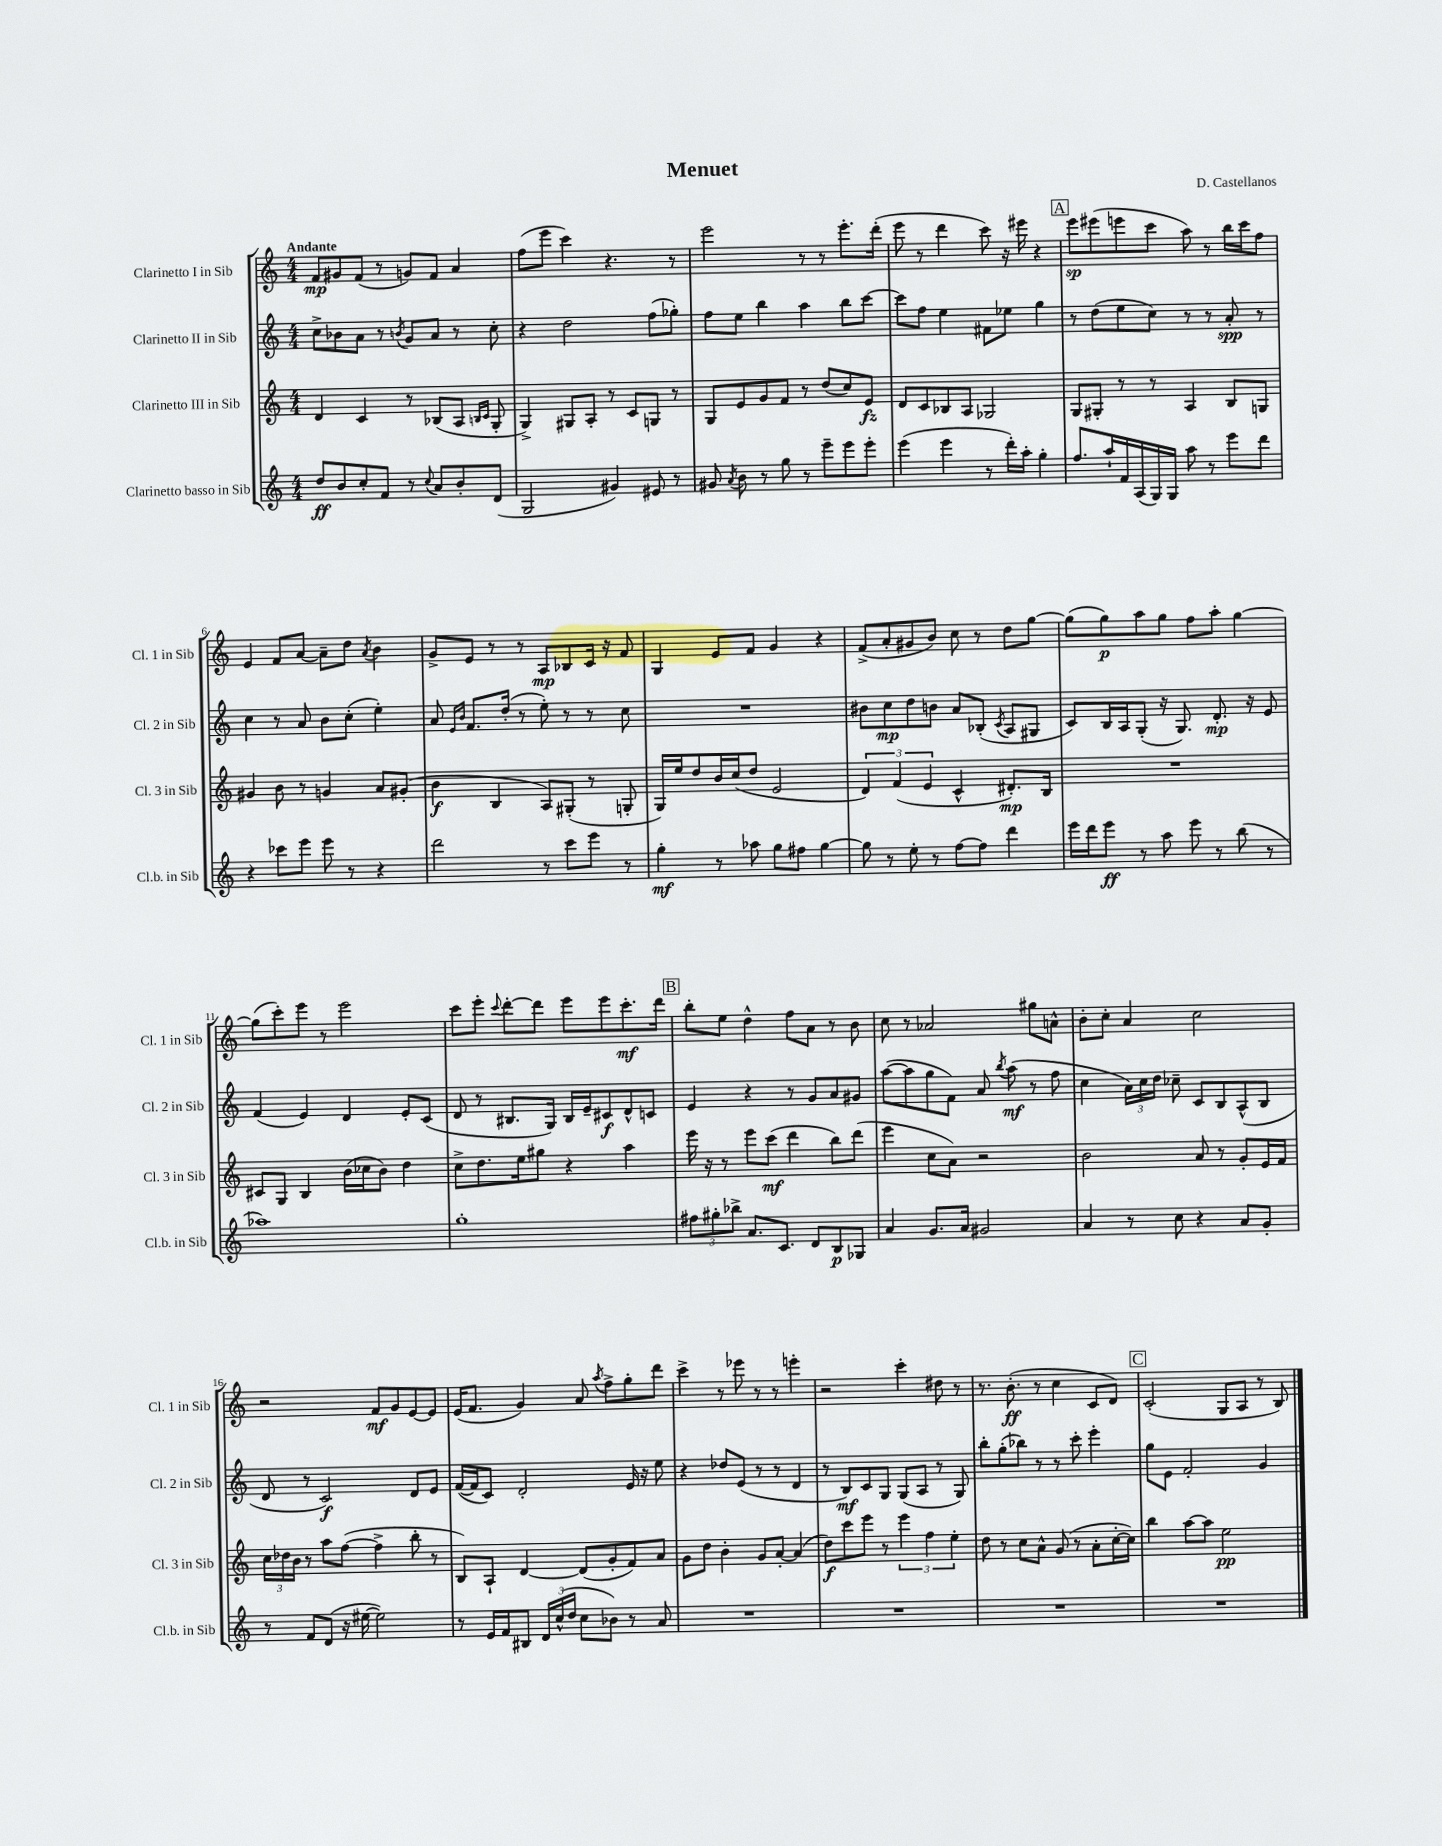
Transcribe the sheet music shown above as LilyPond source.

\header { title = "Menuet" composer = "D. Castellanos" }
<<
\new StaffGroup <<
\new Staff = "s0" \with { instrumentName = "Clarinetto I in Sib" shortInstrumentName = "Cl. 1 in Sib" } {
    \clef treble \key c \major \numericTimeSignature \time 4/4 \tempo "Andante"
    \autoBeamOff f'8[\mp gis'8 f'8]( r8 g'8[) f'8] a'4 |
    f''8[( e'''8] c'''4) r4. r8 |
    e'''2 r8 r8 e'''8.[-. d'''16]-.( |
    e'''8 r8 d'''4 c'''8) r16 eis'''16 r4 |
    \mark \markup { \box "A" } e'''8[\sp eis'''8( e'''8 c'''8] a''8) r8 b''16[ c'''16 f''8] |
    e'4 f'8[ a'8]~ a'8[-- d''8] \acciaccatura { a'8 } b'4 |
    g'8[-> e'8] r8 r8 a8[\mp bes8 c'16] r16 f'8 |
    g4 e'8[ f'8] g'4 r4 |
    f'8[->( a'8-. gis'8 b'8]) c''8 r8 d''8[ g''8]~ |
    g''8[( g''8\p) a''8 g''8] f''8[ a''8]-. g''4~ |
    g''8[( c'''8-.) e'''8] r8 e'''2 |
    c'''8[ e'''8]-. \appoggiatura { c'''8 } d'''8[~-. d'''8] e'''8[ e'''8 c'''8.-.\mf d'''16] |
    \mark \markup { \box "B" } b''8[-. e''8] d''4-^ f''8[ a'8] r8 b'8 |
    c''8 r8 aes'2 gis''8[ a'8]-^ |
    b'8[-. c''8]-. a'4 c''2 |
    r2 f'8[\mf g'8 e'8~ e'8] |
    e'16[( f'8.] g'4) a'8 \acciaccatura { a''8 } f''8[-> g''8-. d'''8] |
    c'''4-> r8 ees'''8 r8 r8 e'''4-. |
    r2 c'''4-. dis''8 r8 |
    r8. b'8.-.\ff( r8 c''4 c'8[ d'8]) |
    \mark \markup { \box "C" } c'2-.( g8[ a8] r8 b8) \bar "|." |
}
\new Staff = "s1" \with { instrumentName = "Clarinetto II in Sib" shortInstrumentName = "Cl. 2 in Sib" } {
    \clef treble \key c \major \numericTimeSignature \time 4/4
    \autoBeamOff c''8[-> bes'8 a'8] r8 \acciaccatura { b'8 } g'8[ a'8] r8 c''8-. |
    r4 d''2 f''8[( ges''8]-.) |
    f''8[ e''8] b''4 a''4 b''8[ c'''8]~ |
    c'''8[ f''8] e''4 fis'8[ ees''8] g''4 |
    \mark \markup { \box "A" } r8 d''8[( e''8 c''8]) r8 r8 a'8-.\spp r8 |
    c''4 r8 a'8 b'8[ c''8]-.( e''4-.) |
    a'8 \grace { e'16[ b'16] } f'8.[ d''16]-.( r8 e''8-.) r8 r8 c''8 |
    R1 |
    bis'8[ c''8\mp d''8 b'8] a'8[ bes8]-.( \acciaccatura { c'8 } a8[ gis8] |
    c'8[) b16 a16 g8]-.( r16 g8.) d'8.-.\mp r16 e'8 |
    f'4( e'4) d'4 e'8[-. c'8]( |
    d'8 r8 bis8.[ g16]) bis16[ e'16-- cis'8\f d'8-^ c'8] |
    \mark \markup { \box "B" } e'4 r4 r8 g'8[ a'8 gis'8] |
    a''8[~( a''8 g''8 f'8]) a'8 \acciaccatura { b''8 } a''8\mf( r8 f''8 |
    c''4 \tuplet 3/2 { a'16[) c''16 d''16] } ces''8-- c'8[ b8 a8-^( b8] |
    d'8 r8 c'2\f) d'8[ e'8] |
    f'16[~( f'16 c'8]) d'2-. e'16 r16 e''8 |
    r4 des''8[ e'8]( r8 r8 d'4 |
    r8 b8[\mf) c'8 g8] g8[( a8] r8 g8) |
    b''8[-. g''8-.( bes''8]) r8 r8 c'''8-. e'''4-. |
    \mark \markup { \box "C" } g''8[ e'8] f'2-. g'4 \bar "|." |
}
\new Staff = "s2" \with { instrumentName = "Clarinetto III in Sib" shortInstrumentName = "Cl. 3 in Sib" } {
    \clef treble \key c \major \numericTimeSignature \time 4/4
    \autoBeamOff d'4 c'4 r8 bes8[( a8] \grace { b16[ c'16] } g8-. |
    g4->) gis8[ a8]-. r8 c'8[ g8] r8 |
    g8[ e'8 g'8 f'8] r8 d''8[( c''8) e'8]\fz |
    d'8[ c'8 bes8 a8] ges2 |
    \mark \markup { \box "A" } g8[ gis8]-. r8 r8 a4 b8[ g8] |
    gis'4 b'8 r8 g'4 a'8[ gis'8]-.( |
    b'4\f b4 a8[) gis8]-.( r8 g8-. |
    g16[) e''16 d''8 b'16 c''16( d''8] e'2 |
    \tuplet 3/2 { d'4) f'4( e'4 } c'4-^ dis'8.[-.\mp) b16] |
    R1 |
    cis'8[ g8] b4 b'16[( ces''16 b'8]) d''4 |
    c''8[-> d''8. e''16 gis''8] r4 a''4 |
    \mark \markup { \box "B" } e'''16 r16 r8 e'''8[ c'''8]\mf( d'''4 b''8[) d'''8]( |
    e'''4 c''8[ a'8]) r2 |
    b'2 a'8 r8 g'8[-. e'16 f'16] |
    \tuplet 3/2 { c''16[ des''16 b'16] } r8 a''8[ f''8]~( f''4-> b''8-. r8 |
    b8[) a8]-! d'4~ d'8[( g'8-. f'8) a'8] |
    g'8[ d''8] b'4-. g'8[ a'8]~-. a'4( |
    d''8[\f) c'''8 e'''8] r8 \tuplet 3/2 { e'''4 f''4 e''4-. } |
    d''8 r8 c''8[ a'8]-^ g'8( r8 a'8[-. c''16~-. c''16]) |
    \mark \markup { \box "C" } b''4 a''8[~ a''8] e''2\pp \bar "|." |
}
\new Staff = "s3" \with { instrumentName = "Clarinetto basso in Sib" shortInstrumentName = "Cl.b. in Sib" } {
    \clef treble \key c \major \numericTimeSignature \time 4/4
    \autoBeamOff d''8[\ff b'8 c''8-. f'8] r8 \appoggiatura { c''8 } a'8[ b'8-. d'8]( |
    g2 gis'4) eis'8 r8 |
    gis'8 \acciaccatura { a'8 } b'8 r8 g''8 r8 e'''8[-- e'''8 e'''8]-. |
    e'''4( e'''4 r8 d'''16[-.) a''16]-. g''4-. |
    \mark \markup { \box "A" } f''8.[ a''16-! f'16 a16( g16) g16] a''8 r8 e'''8[ d'''8] |
    r4 ces'''8[ e'''8] e'''8 r8 r4 |
    d'''2 r8 c'''8[ e'''8] r8 |
    g''4-.\mf r8 aes''8 g''8[ fis''8] g''4~ |
    g''8 r8 e''8-. r8 f''8[~ f''8] d'''4 |
    e'''16[ d'''16 e'''8]\ff r8 a''8 e'''8 r8 b''8( r8 |
    aes''1) |
    g''1-. |
    \mark \markup { \box "B" } \tuplet 3/2 { fis''8[ gis''8-. bes''8]-> } a'8.[ c'8.] d'8[ b8\p ges8] |
    a'4 g'8.[ a'16] gis'2 |
    a'4 r8 c''8 r4 a'8[ g'8]-. |
    r8 f'8[ d'8]( r16 eis''16~ eis''2) |
    r8 e'16[ f'16 bis8] \tuplet 3/2 { d'16[ c''16-^( d''16] } c''8[ bes'8]) r8 a'8 |
    R1 |
    R1 |
    R1 |
    \mark \markup { \box "C" } R1 \bar "|." |
}
>>
>>
